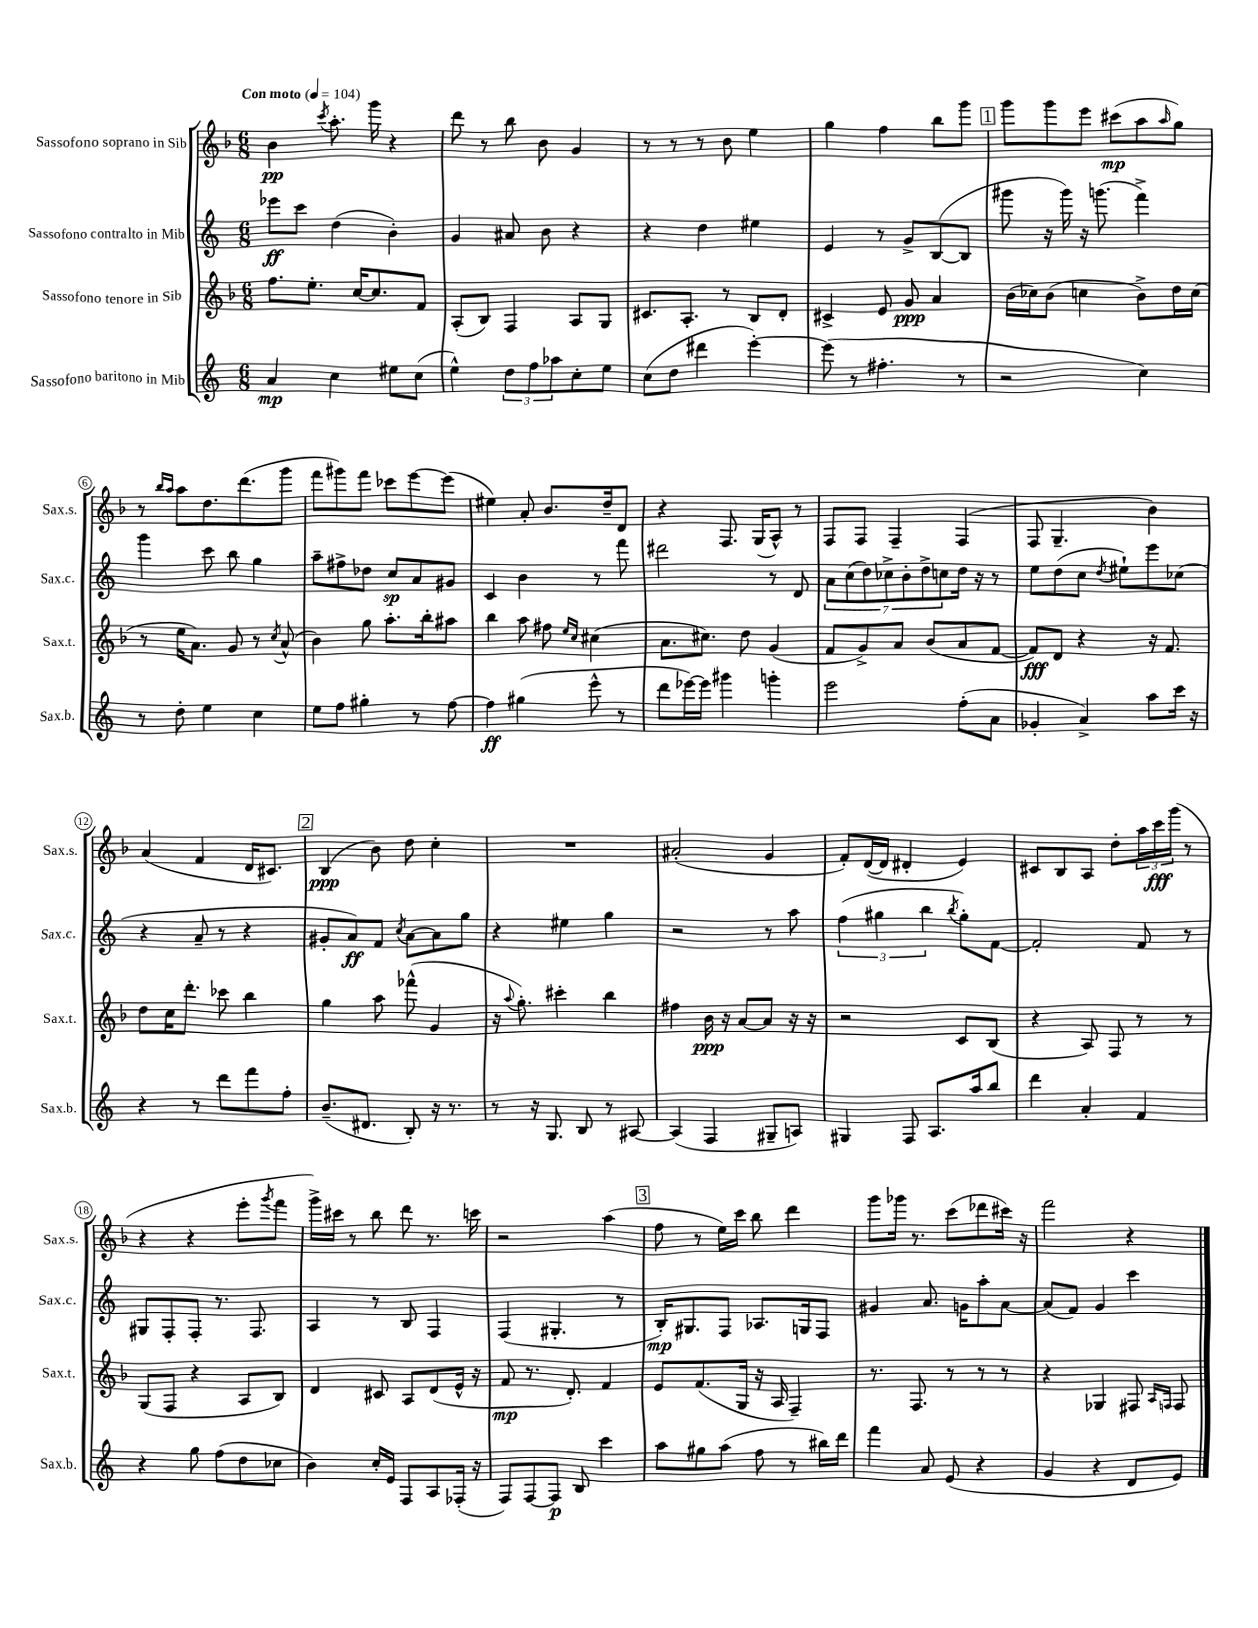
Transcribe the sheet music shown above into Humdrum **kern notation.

**kern	**dynam	**kern	**dynam	**kern	**dynam	**kern	**dynam
*part4	*part4	*part3	*part3	*part2	*part2	*part1	*part1
*staff4	*staff4	*staff3	*staff3	*staff2	*staff2	*staff1	*staff1
*I"Sassofono baritono in Mib	*	*I"Sassofono tenore in Sib	*	*I"Sassofono contralto in Mib	*	*I"Sassofono soprano in Sib	*
*I'Sax.b.	*	*I'Sax.t.	*	*I'Sax.c.	*	*I'Sax.s.	*
*clefG2	*	*clefG2	*	*clefG2	*	*clefG2	*
*k[]	*	*k[b-]	*	*k[]	*	*k[b-]	*
*M6/8	*	*M6/8	*	*M6/8	*	*M6/8	*
*MM104	*	*MM104	*	*MM104	*	*MM104	*
=1	=1	=1	=1	=1	=1	=1	=1
!	!	!	!	!	!	!LO:TX:a:B:t=Con moto	!
4a/	mp	8.ff\L	.	8eee-X\L	ff	4b-\	pp
.	.	.	.	8ccc\J	.	.	.
.	.	8.ee'\J	.	.	.	.	.
.	.	.	.	.	.	8qccc/	.
4cc\	.	.	.	(4dd\	.	8.aa'\	.
.	.	[16cc/KL	.	.	.	.	.
.	.	8.cc/]	.	.	.	16ggg\	.
8ee#X\L	.	.	.	4b'\)	.	4r	.
(8cc\J	.	8f/J	.	.	.	.	.
=2	=2	=2	=2	=2	=2	=2	=2
4ee^^\)	.	(8A'/L	.	4g/	.	8ddd\	.
.	.	8B-/J)	.	.	.	8r	.
12dd\L	.	4F/	.	8a#X/	.	8bb-\	.
12ff\	.	.	.	.	.	.	.
.	.	.	.	8b\	.	8b-\	.
12aa-X\	.	.	.	.	.	.	.
8cc'\	.	8A/L	.	4r	.	4g/	.
8ee\J	.	8G/J	.	.	.	.	.
=3	=3	=3	=3	=3	=3	=3	=3
(8cc\L	.	8.c#X/L	.	4r	.	8r	.
8dd\J	.	.	.	.	.	8r	.
.	.	8.A'/J	.	.	.	.	.
4ddd#X\	.	.	.	4dd\	.	8r	.
.	.	8r	.	.	.	8b-\	.
[4eee'\)	.	8B-/L	.	4ee#X\	.	4ee\	.
.	.	8d'/J	.	.	.	.	.
=4	=4	=4	=4	=4	=4	=4	=4
(8eee\]	.	4c#X^/	.	4e/	.	4gg\	.
8r	.	.	.	.	.	.	.
4.ff#X'\	.	8e/	.	8r	.	4ff\	.
.	.	8g/	ppp	8g^/L	.	.	.
.	.	4a/	.	([8B/	.	8bb-\L	.
8r	.	.	.	8B/J]	.	8ggg\J	.
!!LO:REH:place=s1:t=1
=5	=5	=5	=5	=5	=5	=5	=5
2r	.	(16b-\LL	.	8ggg#X\	.	8ggg\L	.
.	.	16cc-X\J)	.	.	.	.	.
.	.	(8b-\J	.	16r	.	8ggg\	.
.	.	.	.	16ggg#\)	.	.	.
.	.	4ccn\	.	16r	.	8eee\J	.
.	.	.	.	(8.gggn\	.	.	.
.	.	.	.	.	.	(8ccc#X\L	mp
4cc\)	.	8b-^\L)	.	4fff^\)	.	8aa\	.
.	.	.	.	.	.	16qqaa/	.
.	.	16dd\L	.	.	.	8gg\J)	.
.	.	(16cc\JJ	.	.	.	.	.
!!LO:LB:g=z
=6	=6	=6	=6	=6	=6	=6	=6
8r	.	8r	.	4ggg\	.	8r	.
.	.	.	.	.	.	16qqbb-/LL	.
.	.	.	.	.	.	16qqaa/JJ	.
8dd'\	.	16ee\KL	.	.	.	8aa\L	.
.	.	8.a\J)	.	.	.	.	.
4ee\	.	.	.	8ccc\	.	8.dd\	.
.	.	8g/	.	8bb\	.	.	.
.	.	.	.	.	.	(8.ddd\	.
4cc\	.	8r	.	4gg\	.	.	.
.	.	8qcc/	.	.	.	.	.
.	.	(8a^^/	.	.	.	8ggg\J	.
=7	=7	=7	=7	=7	=7	=7	=7
8ee\L	.	4b-\)	.	8aa~\L	.	8fff\L	.
8ff\J	.	.	.	8ff#X^\	.	8ggg#X\)	.
4gg#X'\	.	8gg\	.	8dd-X\J	.	8fff\J	.
.	.	8.aa'\L	.	8cc/L	sp	8ccc-X\L	.
8r	.	.	.	8a/	.	[8eee\	.
.	.	16bb-'\k	.	.	.	.	.
[8ff\	.	8aa#X\J	.	8g#X/J	.	(8eee\J]	.
=8	=8	=8	=8	=8	=8	=8	=8
4ff\]	ff	4bb-\	.	4c/	.	4ee#X\)	.
(4gg#X\	.	8aa\	.	4b\	.	8a'/	.
.	.	8ff#X\	.	.	.	8.b-/L	.
.	.	16qqee/LL	.	.	.	.	.
.	.	16qqcc/JJ	.	.	.	.	.
8eee^^\	.	(4cc#X\	.	8r	.	.	.
.	.	.	.	.	.	16dd~/k	.
8r	.	.	.	8fff\	.	8d/J	.
=9	=9	=9	=9	=9	=9	=9	=9
8ddd\L	.	8.a\L	.	2ddd#X\	.	4r	.
[16eee-X\L)	.	.	.	.	.	.	.
16eee-\JJ]	.	8.cc#X\J)	.	.	.	.	.
4ggg#X\	.	.	.	.	.	8.F/	.
.	.	8dd\	.	.	.	.	.
.	.	.	.	.	.	(16G/KL	.
4gggn'\	.	(4g/	.	8r	.	8A^^/J)	.
.	.	.	.	8d/	.	8r	.
=10	=10	=10	=10	=10	=10	=10	=10
2eee\	.	8f/L	.	14a\L	.	8F/L	.
.	.	.	.	(14cc\	.	.	.
.	.	8g^/)	.	.	.	8F/J	.
.	.	.	.	14dd\)	.	.	.
.	.	.	.	14cc-X^\	.	.	.
.	.	8a/J	.	.	.	4F~/	.
.	.	.	.	14b'\	.	.	.
.	.	.	.	14dd^\	.	.	.
.	.	(8b-/L	.	.	.	.	.
.	.	.	.	14ccn\	.	.	.
(8ff'\L	.	8a/	.	16dd\Jk	.	(4F/	.
.	.	.	.	16r	.	.	.
8a\J	.	[8f/J	.	8r	.	.	.
=11	=11	=11	=11	=11	=11	=11	=11
4g-X'/	.	8f/L])	fff	8ee\L	.	8F/	.
.	.	8d/J	.	(8dd\	.	4.G~/	.
4a^/)	.	4r	.	8cc\J	.	.	.
.	.	.	.	8qdd/	.	.	.
.	.	.	.	8ee#X`\L)	.	.	.
8aa\L	.	16r	.	8eee\	.	4b-\)	.
.	.	8.f/	.	.	.	.	.
16ccc\Jk	.	.	.	(8cc-X\J	.	.	.
16r	.	.	.	.	.	.	.
!!LO:LB:g=z
=12	=12	=12	=12	=12	=12	=12	=12
4r	.	8dd\L	.	4r	.	(4a/	.
.	.	16cc\K	.	.	.	.	.
.	.	8.ddd'\J	.	.	.	.	.
8r	.	.	.	8a~/	.	4f/	.
8ddd\L	.	8ccc-X\	.	8r	.	.	.
8fff\	.	4bb-\	.	4r	.	16d/KL	.
.	.	.	.	.	.	8.c#X/J)	.
8ff'\J	.	.	.	.	.	.	.
!!LO:REH:place=s1:t=2
=13	=13	=13	=13	=13	=13	=13	=13
(8.b~/L	.	4gg\	.	8g#X'/L	.	(4B-/	ppp
.	.	.	.	8a/)	ff	.	.
8.d#X/J	.	.	.	.	.	.	.
.	.	8aa\	.	8f/J	.	8b-\)	.
.	.	.	.	8qcc/	.	.	.
8B'/)	.	(8fff-X^^\	.	[8a\L	.	8dd\	.
16r	.	4g/	.	8a\]	.	4cc'\	.
8.r	.	.	.	.	.	.	.
.	.	.	.	8gg\J	.	.	.
=14	=14	=14	=14	=14	=14	=14	=14
8r	.	16r	.	4r	.	2.r	.
.	.	8qqaa/	.	.	.	.	.
.	.	8.gg'\)	.	.	.	.	.
16r	.	.	.	.	.	.	.
8.G/	.	.	.	.	.	.	.
.	.	4ccc#X'\	.	4ee#X\	.	.	.
8B/	.	.	.	.	.	.	.
8r	.	4bb-\	.	4gg\	.	.	.
[8A#X/	.	.	.	.	.	.	.
=15	=15	=15	=15	=15	=15	=15	=15
(4A#/]	.	4ff#X\	.	2r	.	(2a#X'/	.
4F/	.	16b-\	ppp	.	.	.	.
.	.	16r	.	.	.	.	.
.	.	[8a/L	.	.	.	.	.
8G#X~/L	.	8a/J]	.	8r	.	4g/	.
8An/J)	.	16r	.	8aa\	.	.	.
.	.	16r	.	.	.	.	.
=16	=16	=16	=16	=16	=16	=16	=16
4G#X/	.	2r	.	(6ff\	.	8f'/L)	.
.	.	.	.	.	.	([16d/L	.
.	.	.	.	6gg#X\	.	.	.
.	.	.	.	.	.	16d/JJ]	.
8F/	.	.	.	.	.	4d#X'/	.
.	.	.	.	6bb\	.	.	.
8.A/L	.	.	.	.	.	.	.
.	.	.	.	8qbb/	.	.	.
.	.	8c/L	.	8gg#'\L)	.	4e/)	.
16aa/k	.	.	.	.	.	.	.
8bb/J	.	(8B-/J	.	[8f\J	.	.	.
=17	=17	=17	=17	=17	=17	=17	=17
4ddd\	.	4r	.	2f'/]	.	8c#X/L	.
.	.	.	.	.	.	8B-/	.
4a'/	.	8A/)	.	.	.	8A/J	.
.	.	8F/	.	.	.	8dd'\L	.
4f/	.	8r	.	8f/	.	24aa\L	.
.	.	.	.	.	.	24ccc\	fff
.	.	.	.	.	.	(24ggg\JJ	.
.	.	8r	.	8r	.	8r	.
!!LO:LB:g=z
=18	=18	=18	=18	=18	=18	=18	=18
4r	.	(8G/L	.	8G#X/L	.	4r	.
.	.	8F/J	.	8F'/	.	.	.
8gg\	.	4r	.	8F'/J	.	4r	.
(8ff\L	.	.	.	8.r	.	.	.
8dd\	.	8A/L	.	.	.	8eee'\L	.
.	.	.	.	8.F/	.	.	.
.	.	.	.	.	.	8qggg/	.
8cc-X\J	.	8B-/J)	.	.	.	8fff\J	.
=19	=19	=19	=19	=19	=19	=19	=19
4b\)	.	4d/	.	4A/	.	16ggg^\LL)	.
.	.	.	.	.	.	16ccc#X\JJ	.
.	.	.	.	.	.	8r	.
16cc'/LL	.	8c#X/	.	8r	.	8bb-\	.
16e/JJ	.	.	.	.	.	.	.
8F/L	.	8A/L	.	8B/	.	8ddd\	.
8A/	.	(8d/	.	4F/	.	8.r	.
(16F-X'/Jk	.	16e^^/Jk	.	.	.	.	.
16r	.	16r	.	.	.	16cccn\	.
=20	=20	=20	=20	=20	=20	=20	=20
8F/L)	.	8f/	mp	(4F/	.	2r	.
[8F/	.	8.r	.	.	.	.	.
8F/J]	p	.	.	4.G#X'/	.	.	.
.	.	8.d'/)	.	.	.	.	.
8B/	.	.	.	.	.	.	.
4ccc\	.	4f/	.	.	.	(4aa\	.
.	.	.	.	8r	.	.	.
!!LO:REH:place=s1:t=3
=21	=21	=21	=21	=21	=21	=21	=21
8aa\L	.	8e/L	.	16B'/KL)	mp	8ff\	.
.	.	.	.	8.G#X/	.	.	.
8gg#X\	.	(8.f/	.	.	.	8r	.
(8aa\J	.	.	.	8F/J	.	16ee\LL)	.
.	.	16G/Jk	.	.	.	16ccc\JJ	.
8ff\	.	16r	.	8.A-X/L	.	8bb-\	.
.	.	16A/	.	.	.	.	.
8r	.	4F~/)	.	.	.	4ddd\	.
.	.	.	.	16Gn/k	.	.	.
16bb#X\LL)	.	.	.	8F/J	.	.	.
16ddd\JJ	.	.	.	.	.	.	.
=22	=22	=22	=22	=22	=22	=22	=22
4fff\	.	8.r	.	4g#X/	.	8ggg\L	.
.	.	.	.	.	.	16ggg-X\Jk	.
.	.	8.F/	.	.	.	8.r	.
8a/	.	.	.	8.a/	.	.	.
(8e/	.	8r	.	.	.	(8ccc\L	.
.	.	.	.	16gn\KL	.	.	.
4r	.	8r	.	8aa'\	.	8ddd-X\	.
.	.	8r	.	[8a\J	.	16ccc#X\Jk)	.
.	.	.	.	.	.	16r	.
=23	=23	=23	=23	=23	=23	=23	=23
4g/	.	4r	.	(8a/L]	.	2fff\	.
.	.	.	.	8f/J)	.	.	.
4r	.	4G-X/	.	4g/	.	.	.
8d/L	.	8F#X/	.	4ccc\	.	4r	.
.	.	16qqA/LL	.	.	.	.	.
.	.	16qqFn/JJ	.	.	.	.	.
8e/J)	.	8F/	.	.	.	.	.
==	==	==	==	==	==	==	==
*-	*-	*-	*-	*-	*-	*-	*-
